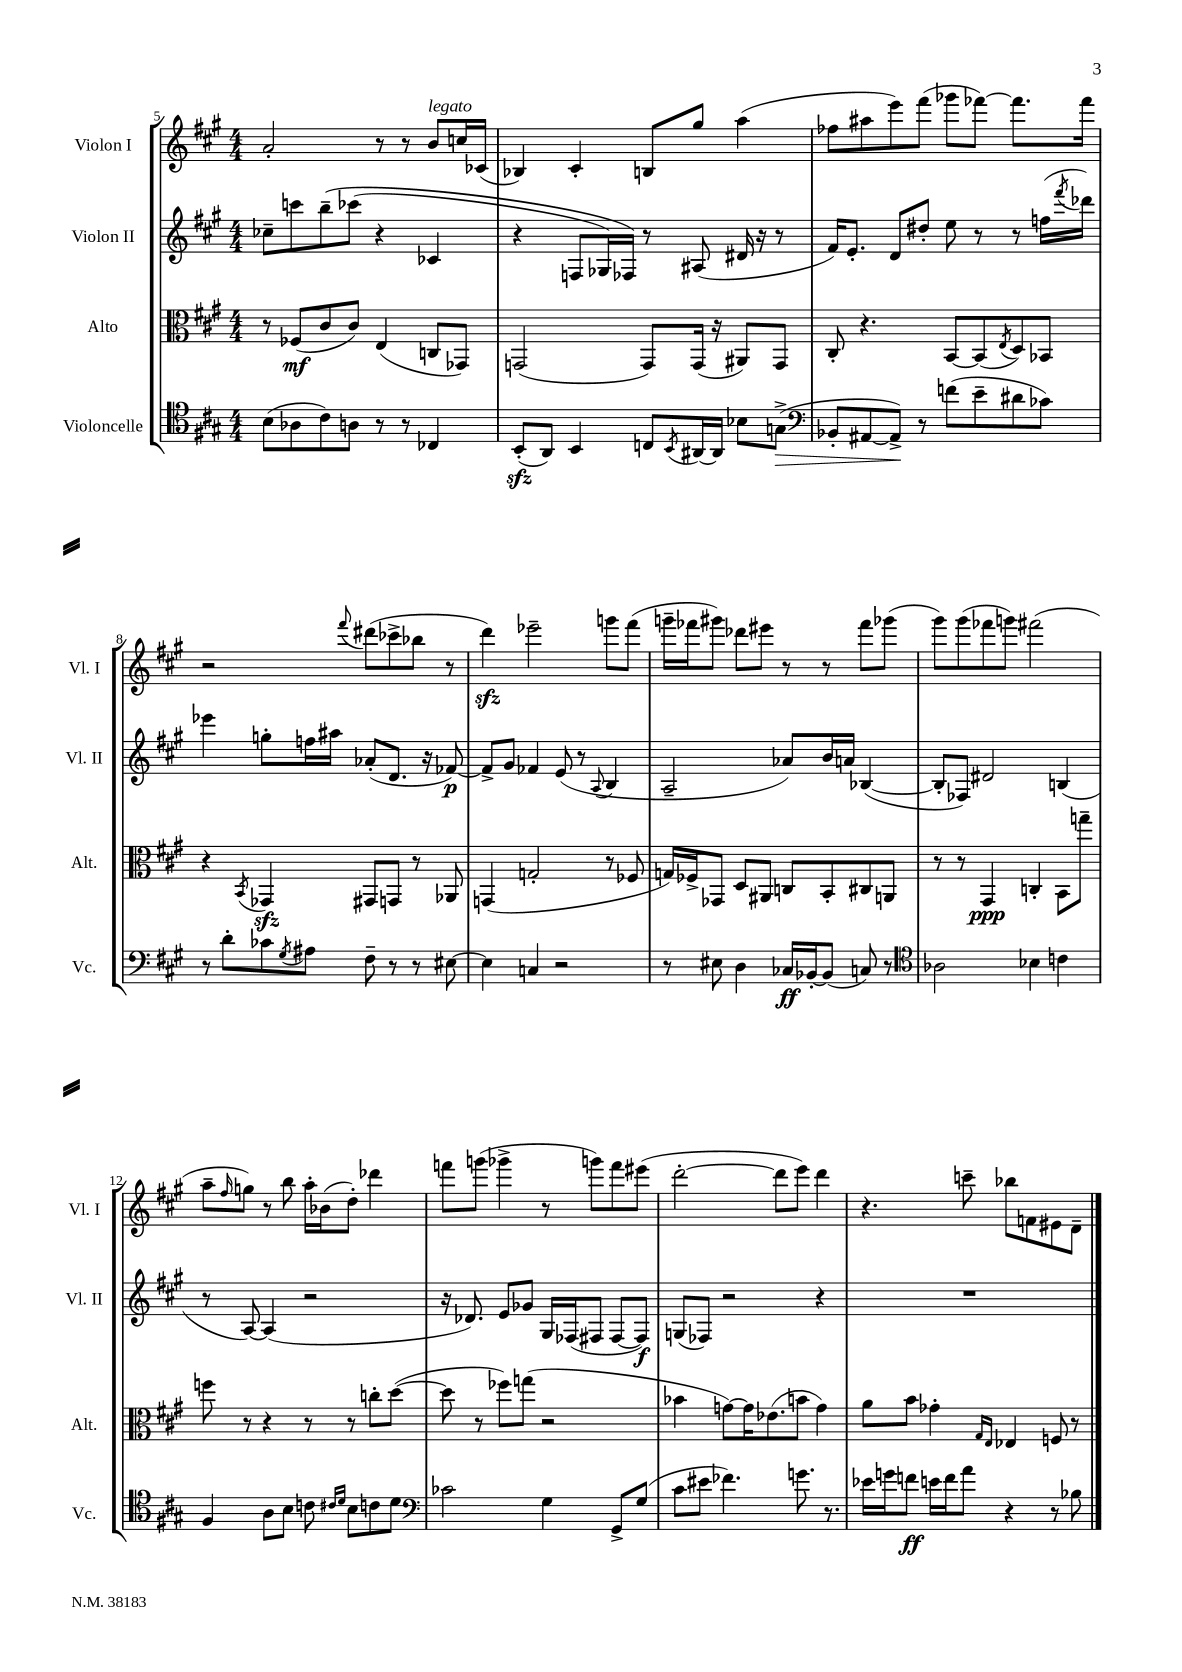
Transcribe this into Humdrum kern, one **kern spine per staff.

**kern	**dynam	**kern	**dynam	**kern	**dynam	**kern
*part4	*part4	*part3	*part3	*part2	*part2	*part1
*staff4	*staff4	*staff3	*staff3	*staff2	*staff2	*staff1
*I"Violoncelle	*	*I"Alto	*	*I"Violon II	*	*I"Violon I
*I'Vc.	*	*I'Alt.	*	*I'Vl. II	*	*I'Vl. I
*clefC4	*	*clefC3	*	*clefG2	*	*clefG2
*k[f#c#g#]	*	*k[f#c#g#]	*	*k[f#c#g#]	*	*k[f#c#g#]
*M4/4	*	*M4/4	*	*M4/4	*	*M4/4
=5	=5	=5	=5	=5	=5	=5
(8B\L	.	8r	.	8cc-X~\L	.	2a'/
8A-X\	.	(8F-X/L	mf	8cccn\	.	.
8c#\)	.	8c#/	.	(8bb~\	.	.
8An\J	.	8c#/J)	.	(8ccc-X\J	.	.
8r	.	(4E/	.	4r	.	8r
8r	.	.	.	.	.	8r
!	!	!	!	!	!	!LO:TX:a:i:t=legato
4C-X/	.	8Cn/L	.	4c-X/	.	8b/L
.	.	8GG-X/J)	.	.	.	16ccn/L
.	.	.	.	.	.	(16c-X/JJ
=6	=6	=6	=6	=6	=6	=6
(8BBzz'/L	.	(2GGn/	.	4r	.	4B-X/)
8AA/J)	.	.	.	.	.	.
4BB/	.	.	.	8Fn/L	.	4c#'/
.	.	.	.	16G-X/L)	.	.
.	.	.	.	16F-X/JJ)	.	.
8Cn/L	.	8GG/L)	.	8r	.	8Bn/L
8qBB/	.	.	.	.	.	.
[16AA#X/L	.	(16GG/Jk	.	(8A#X/	.	8gg#/J
16AA#/JJ]	.	16r	.	.	.	.
8B-X\L	.	8AA#X/L)	.	16d#X/	.	(4aa\
.	.	.	.	16r	.	.
!	!LO:HP:b	!	!	!	!	!
(8Gn^\J	>	8GG/J	.	8r	.	.
=7	=7	=7	=7	=7	=7	=7
*clefF4	*	*	*	*	*	*
8BB-X'/L	.	8C#'/	.	16f#/KL)	.	8ff-X\L
.	.	.	.	8.e'/J	.	.
[8AA#X/	.	4.r	.	.	.	8aa#X\
8AA#^/J])	.	.	.	8d/L	.	8eee\)
8r	]	.	.	8dd#X'/J	.	(8fff#\J
(8fn\L	.	[8BB/L	.	8ee\	.	8ggg-X\L
8e~\	.	(8BB/]	.	8r	.	[8fff-X\J)
.	.	8qE/	.	.	.	.
8d#X\	.	8D/)	.	8r	.	8.fff-\L]
8c-X\J)	.	8BB-X/J	.	(16ffn\LL	.	.
.	.	.	.	8qfff#/	.	.
.	.	.	.	16ddd-X\JJ)	.	16fff-\Jk
!!LO:LB:g=z
=8	=8	=8	=8	=8	=8	=8
8r	.	4r	.	4eee-X\	.	2r
8d'\L	.	.	.	.	.	.
.	.	8qBB/	.	.	.	.
8c-X\	.	4GG-Xzz/	.	8ggn'\L	.	.
8qG#/	.	.	.	.	.	.
8A#X\J	.	.	.	16ffn\L	.	.
.	.	.	.	16aa#X\JJ	.	.
.	.	.	.	.	.	8qqfff#/
8F#~\	.	8GG#X/L	.	(8a-X'/L	.	(8ddd#X\L
8r	.	8GGn/J	.	8.d/J	.	8ccc-X^\
8r	.	8r	.	.	.	8bb-X\J
.	.	.	.	16r	.	.
[8E#X\	.	8AA-X/	.	[8f-X/)	p	8r
=9	=9	=9	=9	=9	=9	=9
4E#\]	.	(4GGn/	.	8f-^/L]	.	4dddzz\)
.	.	.	.	8g#/J	.	.
4Cn/	.	2Gn'/	.	4f-X/	.	2eee-X~\
2r	.	.	.	(8e/	.	.
.	.	.	.	8r	.	.
.	.	.	.	8qqA/	.	.
.	.	8r	.	4B/	.	8gggn\L
.	.	8F-X/	.	.	.	(8fff#\J
=10	=10	=10	=10	=10	=10	=10
8r	.	16Gn/LL)	.	2A~/	.	16gggn~\LL
.	.	16F-X^/J	.	.	.	16fff-X\J
8E#X\	.	8GG-X/J	.	.	.	8ggg#X\J)
4D\	.	8D/L	.	.	.	8ddd-X\L
.	.	8AA#X/J	.	.	.	8eee#X\J
16C-X/LL	ff	8Cn/L	.	8a-X/L)	.	8r
[16BB-X'/J	.	.	.	.	.	.
(8BB-/J]	.	8BB'/	.	16b/L	.	8r
.	.	.	.	16an/JJ	.	.
8Cn/)	.	8C#X/	.	([4B-X/	.	8fff-\L
8r	.	8AAn/J	.	.	.	(8ggg-X\J
=11	=11	=11	=11	=11	=11	=11
*clefC4	*	*	*	*	*	*
2A-X\	.	8r	.	8B-'/L]	.	8ggg#\L)
.	.	8r	.	8F-X/J)	.	(8ggg#\
.	.	4GG#/	ppp	2d#X/	.	8fff-X\
.	.	.	.	.	.	8gggn\J)
4B-X\	.	4Cn'/	.	.	.	(2fff#X\
4cn\	.	8BB\L	.	(4Bn/	.	.
.	.	8ggn~\J	.	.	.	.
!!LO:LB:g=z
=12	=12	=12	=12	=12	=12	=12
4F#/	.	8ffn\	.	8r	.	8aa~\L
.	.	.	.	.	.	16qqff#/
.	.	8r	.	[8A/)	.	8ggn\J)
8A\L	.	4r	.	(4A/]	.	8r
8B\J	.	.	.	.	.	8bb\
8cn\	.	8r	.	2r	.	16aa'\LL
.	.	.	.	.	.	(16b-X\J
16qqc#X/LL	.	.	.	.	.	.
16qqd/JJ	.	.	.	.	.	.
8B\L	.	8r	.	.	.	8dd'\J)
8cn\	.	8ccn'\L	.	.	.	4ddd-X\
8d\J	.	([8dd\J	.	.	.	.
=13	=13	=13	=13	=13	=13	=13
*clefF4	*	*	*	*	*	*
2c-X\	.	8dd\]	.	16r	.	8fffn\L
.	.	.	.	8.d-X/)	.	.
.	.	8r	.	.	.	(8gggn\J
.	.	8ff-X\L)	.	8e/L	.	4ggg-X^\
.	.	(8ggn\J	.	8g-X/J	.	.
4G#\	.	2r	.	16G#/LL	.	8r
.	.	.	.	(16F-X/J	.	.
.	.	.	.	8F#X/J	.	8gggn\L)
8GG#^/L	.	.	.	[8F#/L	.	8fff\
(8G#/J	.	.	.	8F#/J])	f	(8eee#X\J
=14	=14	=14	=14	=14	=14	=14
8c#\L	.	4b-X\	.	(8Gn/L	.	[2ddd'\
8e#X\J	.	.	.	8F-X/J)	.	.
4.f-X\)	.	[8gn\L)	.	2r	.	.
.	.	16g\K]	.	.	.	.
.	.	(8.e-X\	.	.	.	.
.	.	.	.	.	.	8ddd\L]
8.gn\	.	8bn\J	.	.	.	8eee\J)
.	.	4g\)	.	4r	.	4ddd\
8.r	.	.	.	.	.	.
=15	=15	=15	=15	=15	=15	=15
16e-X\LL	.	8a\L	.	1r	.	4.r
16gn\J	.	.	.	.	.	.
8fn\J	ff	8b\J	.	.	.	.
16en\LL	.	4g-X'\	.	.	.	.
16f\J	.	.	.	.	.	.
8a\J	.	.	.	.	.	8cccn~\
.	.	16qqG#/LL	.	.	.	.
.	.	16qqE/JJ	.	.	.	.
4r	.	4E-X/	.	.	.	8bb-X\L
.	.	.	.	.	.	8fn\
8r	.	8Fn/	.	.	.	8e#X\
8B-X\	.	8r	.	.	.	8d~\J
==	==	==	==	==	==	==
*-	*-	*-	*-	*-	*-	*-
